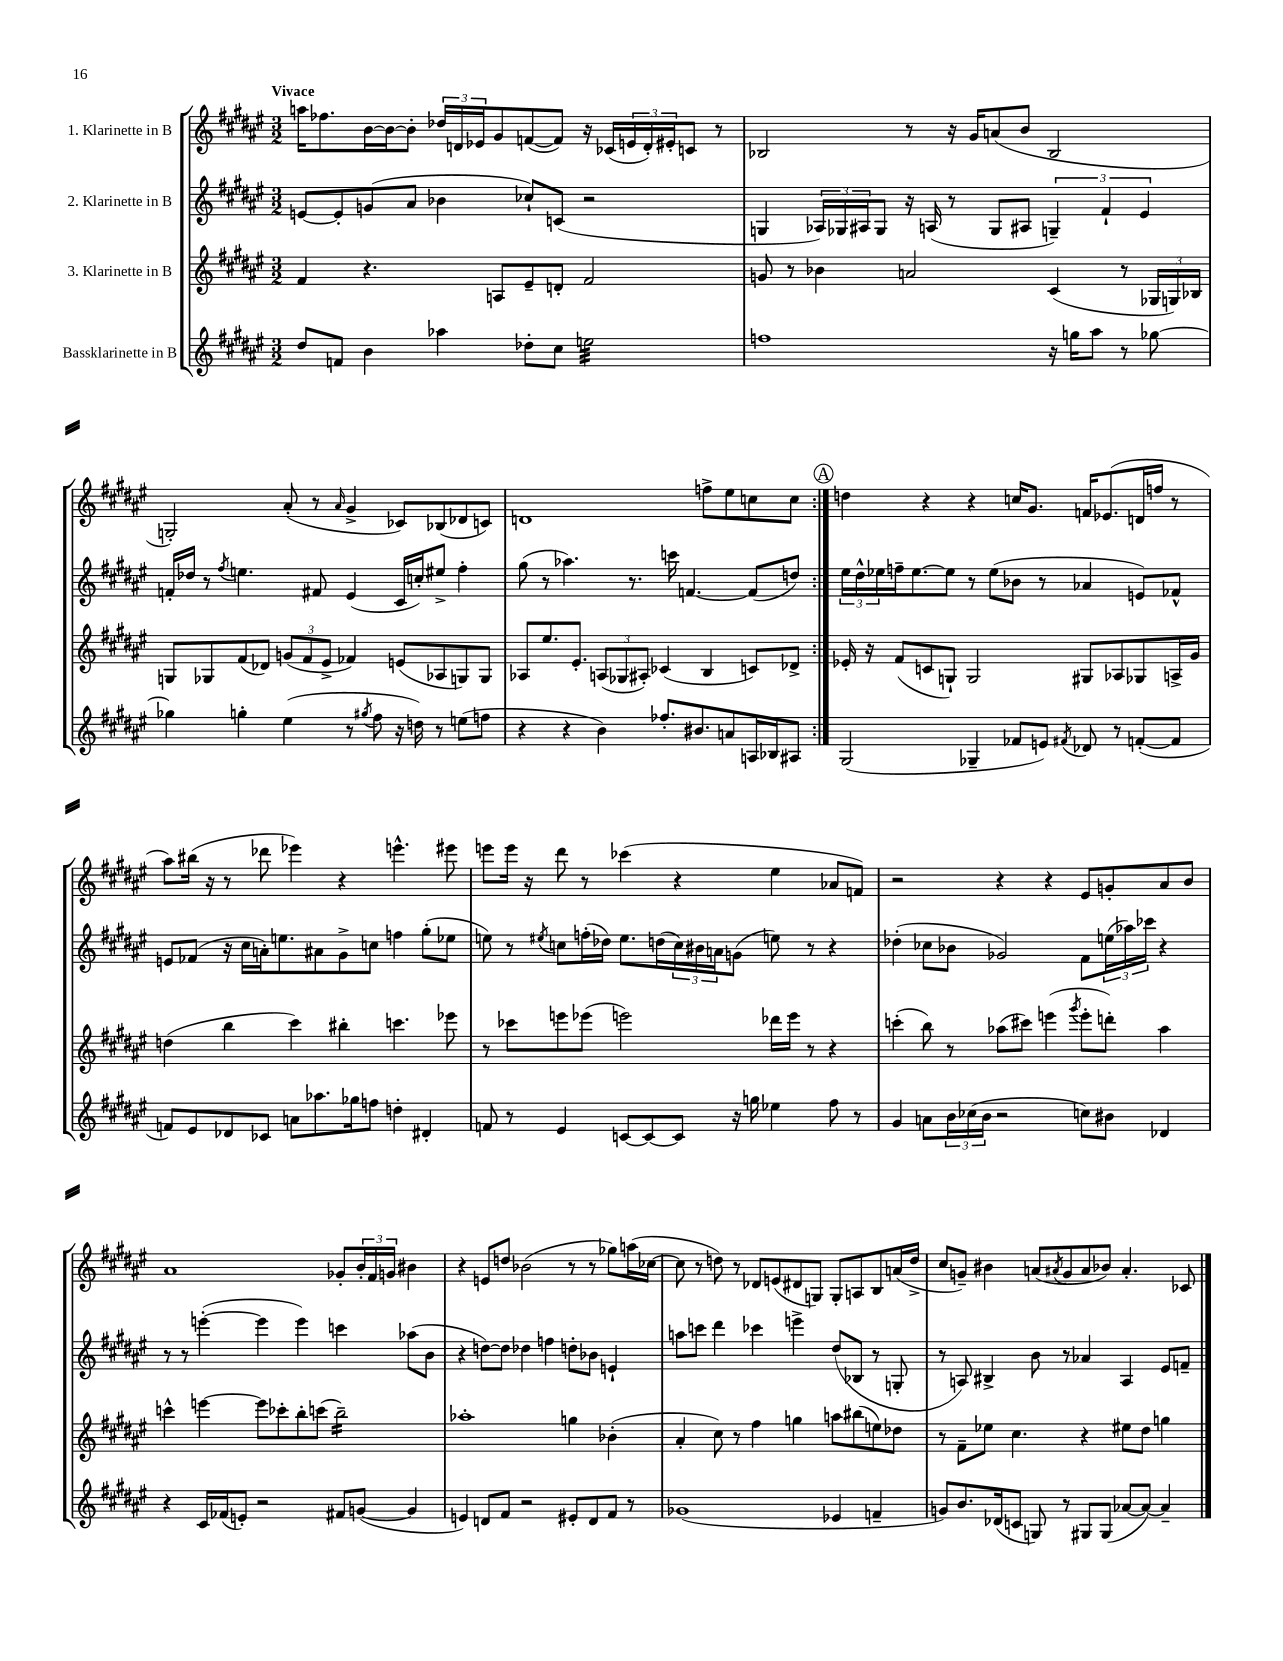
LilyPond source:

<<
\new StaffGroup <<
\new Staff = "s0" \with { instrumentName = "1. Klarinette in B" } {
    \clef treble \key fis \major \numericTimeSignature \time 3/2 \tempo "Vivace"
    \repeat volta 2 { a''16 fes''8. b'16~ b'16~ b'8-. \tuplet 3/2 { des''16 d'16 ees'16 } gis'8 f'8~( f'8) r16 ces'16( \tuplet 3/2 { e'16 d'16-.) eis'16-. } c'8 r8 |
    bes2 r8 r16 gis'16 a'8( b'8 bes2 |
    g2-.) ais'8-.( r8 \grace { ais'16 } gis'4-> ces'8) bes8( des'8 c'8) |
    d'1 f''8-> eis''8 c''8 c''8 | }
    \mark \markup { \circle "A" } d''4 r4 r4 c''16 gis'8. f'16 ees'8.( d'16 f''16 r8 |
    ais''8) bis''16( r16 r8 des'''8 ees'''4) r4 e'''4.-^ eis'''8 |
    e'''8 e'''16 r16 dis'''8 r8 ces'''4( r4 eis''4 aes'8 f'8) |
    r2 r4 r4 eis'8 g'8-. ais'8 b'8 |
    ais'1 ges'8-. \tuplet 3/2 { b'16-. fis'16 g'16 } bis'4 |
    r4 e'8 d''8 bes'2( r8 r8 ges''8) a''16( ces''16~ |
    ces''8 r8 d''8) r8 des'8 e'8( dis'8 g8) g8-. a8 b8 a'16( d''16-> |
    cis''8 g'8--) bis'4 a'8( \acciaccatura { ais'8 } g'8 ais'8 bes'8) ais'4.-. ces'8 \bar "|." |
}
\new Staff = "s1" \with { instrumentName = "2. Klarinette in B" } {
    \clef treble \key fis \major \numericTimeSignature \time 3/2
    \repeat volta 2 { e'8~ e'8-. g'8( ais'8 bes'4 ces''8-!) c'8( r2 |
    g4 \tuplet 3/2 { aes16) ges16 ais16 } ges8 r16 a16( r8 ges8 ais8 \tuplet 3/2 { g4--) fis'4-! eis'4 } |
    f'16-. des''16 r8 \acciaccatura { fis''8 } e''4. fis'8 eis'4( cis'16 c''16-.) eis''8-> fis''4-. |
    gis''8( r8 aes''4.) r8. c'''16 f'4.~ f'8( d''8) | }
    \mark \markup { \circle "A" } \tuplet 3/2 { eis''16 dis''16-^ ees''16 } f''16-- ees''8.~ ees''8 r8 ees''8( bes'8 r8 aes'4 e'8) fes'8-^ |
    e'8 fes'8( r16 cis''16 a'16-.) e''8. ais'8 gis'8-> c''8 f''4 gis''8-.( ees''8 |
    e''8) r8 \acciaccatura { eis''8 } c''8 f''16-.( des''16) eis''8. d''16( \tuplet 3/2 { c''16) bis'16 a'16 } g'8( e''8) r8 r4 |
    des''4-.( ces''8 bes'8 ges'2) fis'8 \tuplet 3/2 { e''16( aes''16) ces'''16 } r4 |
    r8 r8 e'''4~-.( e'''4 e'''4) c'''4 aes''8( b'8 |
    r4 d''8~) d''8 des''4 f''4 d''8-. bes'8 e'4-! |
    a''8 c'''8 dis'''4 ces'''4 e'''4-> dis''8( bes8 r8 g8-. |
    r8 a8) bis4-> b'8 r8 aes'4 a4 eis'8 f'8-- \bar "|." |
}
\new Staff = "s2" \with { instrumentName = "3. Klarinette in B" } {
    \clef treble \key fis \major \numericTimeSignature \time 3/2
    \repeat volta 2 { fis'4 r4. a8 eis'8-- d'8-. fis'2 |
    g'8 r8 bes'4 a'2 cis'4( r8 \tuplet 3/2 { ges16 g16) bes16 } |
    g8 ges8 fis'8( des'8) \tuplet 3/2 { g'8( fis'8 eis'8-> } fes'4) e'8( aes8 g8) g8 |
    aes8 eis''8. eis'8.-. \tuplet 3/2 { a8( ges8 ais8-.) } ces'4( b4 c'8) des'8-> | }
    \mark \markup { \circle "A" } ees'16-. r16 fis'8( c'8 g8-!) g2 gis8 aes8 ges8 a16-> gis'16 |
    d''4( b''4 cis'''4) bis''4-. c'''4. ees'''8 |
    r8 ces'''8 e'''8 ees'''8( e'''2) des'''16 e'''16 r8 r4 |
    c'''4-.( b''8) r8 aes''8( cis'''8) e'''4( \acciaccatura { gis'''8 } e'''8-. d'''8-.) aes''4 |
    c'''4-^ e'''4~ e'''8 ces'''8-. b''8-. c'''8( b''2:16--) |
    aes''1-. g''4 bes'4-.( |
    ais'4-. cis''8) r8 fis''4 g''4 a''8 bis''8( e''8) des''8 |
    r8 fis'8-- ees''8 cis''4. r4 eis''8 dis''8 g''4 \bar "|." |
}
\new Staff = "s3" \with { instrumentName = "Bassklarinette in B" } {
    \clef treble \key fis \major \numericTimeSignature \time 3/2
    \repeat volta 2 { dis''8 f'8 b'4 aes''4 des''8-. cis''8 e''2:32 |
    f''1 r16 g''16 ais''8 r8 ges''8~ |
    ges''4 g''4-. eis''4( r8 \acciaccatura { gis''8 } fis''8 r16 d''16) r8 e''8( f''8 |
    r4 r4 b'4) fes''8.-. bis'8. a'8 a16 bes16 ais8 | }
    \mark \markup { \circle "A" } gis2( ges4-- fes'8 e'8) \acciaccatura { fis'8 } des'8 r8 f'8~-.( f'8 |
    f'8) eis'8 des'8 ces'8 a'8 aes''8. ges''16 f''8 d''4-. dis'4-. |
    f'8 r8 eis'4 c'8~ c'8~ c'8 r16 g''16 ees''4 fis''8 r8 |
    gis'4 a'8 \tuplet 3/2 { b'16 ces''16( b'16 } r2 c''8) bis'8 des'4 |
    r4 cis'16 fes'16( e'8-.) r2 fis'8 g'8~( g'4 |
    e'4) d'8 fis'8 r2 eis'8-. d'8 fis'8 r8 |
    ges'1( ees'4 f'4-- |
    g'8) b'8. des'16( c'8 g8) r8 gis8 gis8( aes'8~ aes'8~) aes'4-- \bar "|." |
}
>>
>>
\layout { \context { \Score \remove "Bar_number_engraver" } }
